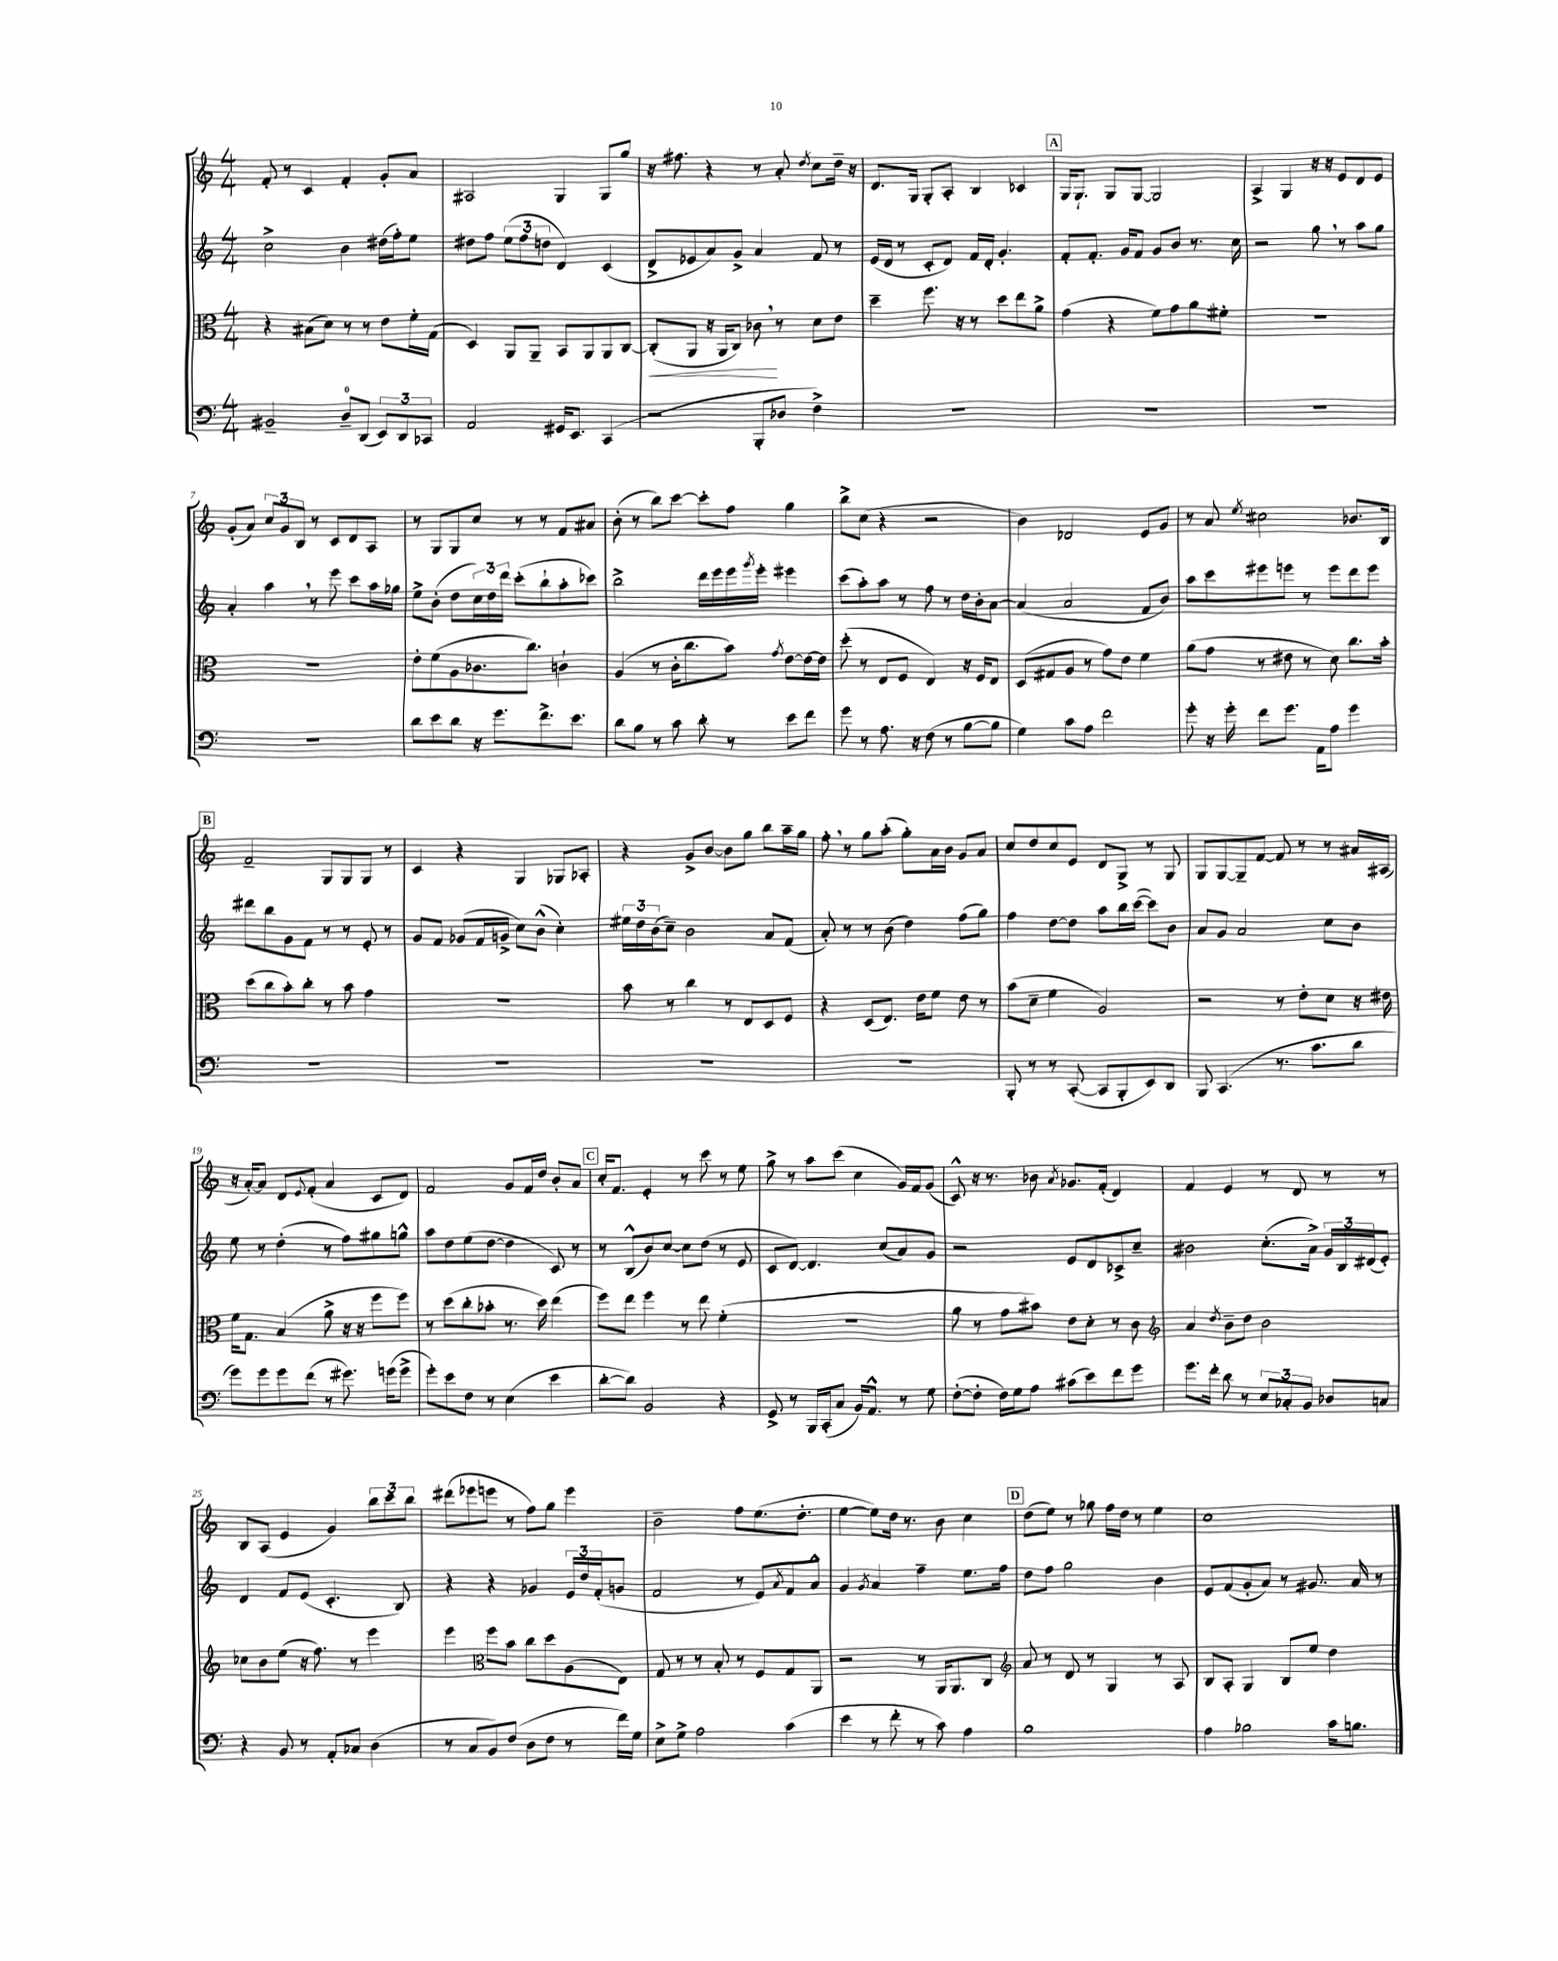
<<
\new StaffGroup <<
\new Staff = "s0" {
    \clef treble \key c \major \numericTimeSignature \time 4/4
    f'8-. r8 c'4 f'4-. g'8-. a'8 |
    ais2 g4 g8 g''8 |
    r16 fis''8. r4 r8 a'8-. \acciaccatura { d''8 } c''8 d''16-- r16 |
    d'8. g16 g8-. a8-. b4 ces'4 |
    \mark \markup { \box "A" } g16 g8.-! g8 g8~ g2 |
    a4-> g4 r16 r16 e'8 d'8 e'8 |
    g'8-.( a'8) \tuplet 3/2 { c''8 g'8 b8 } r8 c'8 d'8 a8 |
    r8 g8 g8 c''8 r8 r8 f'8 ais'8 |
    b'8-.( r8 b''8) c'''8~ c'''8-. f''8 g''4 |
    b''8-> c''8( r4 r2 |
    b'4) des'2 e'8 g'8 |
    r8 a'8 \acciaccatura { e''8 } cis''2 bes'8. b16 |
    \mark \markup { \box "B" } f'2-- g8 g8 g8 r8 |
    c'4 r4 g4 ges8 aes8-. |
    r4 g'8-> b'8~ b'8 g''8 b''8 a''16-- g''16 |
    f''8-. \breathe r8 g''8 a''8-.( g''8-.) a'16 b'16 g'8 a'8 |
    c''8 d''8 c''8 e'8 d'8 g8-> r8 g8 |
    g8 g8~ g8-- f'8~ f'8 r8 r8 ais'16 ais16( |
    r16 a'16~-.) a'8 d'8 \appoggiatura { e'8 } f'8-.( a'4 c'8 d'8) |
    f'2 g'8 f'16 d''16 b'8-. a'8 |
    \mark \markup { \box "C" } c''16-. f'8. e'4-. r8 c'''8 r8 e''8 |
    g''8-> r8 a''8 c'''8( c''4 g'16) f'16 g'8( |
    c'8-^) r16 r8. bes'8 \acciaccatura { a'8 } ges'8. f'16-.( d'4) |
    f'4 e'4 r8 d'8 r8 r8 |
    b8 a8( e'4 g'4) \tuplet 3/2 { b''8 c'''8 b''8 } |
    dis'''8( ees'''8 e'''8 r8 f''8) g''8 e'''4 |
    b'2-- f''8 e''8.( d''8.-. |
    e''4~ e''8) d''16 r8. b'8 c''4 |
    \mark \markup { \box "D" } d''8( e''8) r8 ges''8 f''16 d''16 r8 e''4 |
    c''1 \bar "|." |
}
\new Staff = "s1" {
    \clef treble \key c \major \numericTimeSignature \time 4/4
    c''2-> b'4 dis''16( f''16-.) e''8 |
    dis''8 f''8 \tuplet 3/2 { e''8( f''8 d''8 } d'4) c'4( |
    d'8-> ees'8 a'8) g'8-> a'4 f'8 r8 |
    e'16( d'16 r8 c'8-. d'8) f'16 d'16-. g'4.-. |
    \mark \markup { \box "A" } f'8-. f'8.-. g'16 f'8 g'8 b'8 r8. c''16 |
    r2 g''8 \breathe r8 a''8 g''8 |
    a'4-. a''4 \breathe r8 e'''8 c'''8 a''16 ges''16 |
    e''8-> b'8-.( d''8 \tuplet 3/2 { c''16) d''16 d'''16 } c'''8-.( b''8-! a''8-. ces'''8) |
    b''2-> d'''16 e'''16 e'''16 \acciaccatura { g'''8 } e'''16-. eis'''4 |
    c'''8( a''8-.) a''8 r8 f''8 r8 d''16 b'16-. a'8~ |
    a'4( a'2 f'8 b'8) |
    a''8 c'''8 eis'''8 e'''8 r8 e'''8 d'''8 e'''8 |
    \mark \markup { \box "B" } dis'''8 b''8 g'8 f'8 r8 r8 e'8-. r8 |
    g'8 f'8 ges'8( f'16 g'16-> c''8) b'8-^( c''4-.) |
    \tuplet 3/2 { eis''16 d''16 b'16( } c''8--) b'2 a'8 f'8( |
    a'8-.) r8 r8 b'8( d''4) f''8( g''8) |
    f''4 d''8~ d''8 a''8 b''16 c'''16~( c'''8) b'8 |
    a'8 g'8 a'2 c''8 b'8 |
    e''8 r8 d''4-.( r8 f''8) gis''8 g''8-^ |
    a''8 d''8 e''8( d''8~ d''4 c'8) r8 |
    \mark \markup { \box "C" } r8 b8-^( b'8) c''8~ c''8 d''8( r8 e'8 |
    c'8 d'8~) d'4. c''8( a'8) g'8 |
    r2 e'8 d'8 ces'8-> c''8-- |
    bis'2 c''8.-.( a'16->) \tuplet 3/2 { g'16 b16 dis'16( } e'8-.) |
    d'4 f'8 e'8( c'4.-. b8) |
    r4 r4 ges'4 \tuplet 3/2 { e'16 d''16 f'16-.( } g'8 |
    f'2 r8 e'8) \acciaccatura { a'8 } f'8 a'8-^ |
    g'4 \acciaccatura { g'8 } a'4 f''4-- e''8. f''16 |
    \mark \markup { \box "D" } d''8 f''8 g''2 b'4 |
    e'8 f'8( g'8-. a'8) r8 gis'8. a'16 r8 \bar "|." |
}
\new Staff = "s2" {
    \clef alto \key c \major \numericTimeSignature \time 4/4
    r4 bis8( d'8) r8 r8 e'8 f'16-. g16( |
    d4) a,8 a,8-- b,8 a,8 a,8 c8~ |
    c8-.\<( a,8 r16 a,16 c8) ces'8\! \breathe r8 d'8 e'8 |
    d''4-- f''8. r16 r8 d''8 e''8 a'8-> |
    \mark \markup { \box "A" } g'4( r4 f'8) g'8 a'8 fis'8-. |
    R1 |
    R1 |
    e'8-. f'8( a8 ces'8. c''8.) c'4-! |
    a4( r8 c'16-. c''8. b'8) \acciaccatura { g'8 } e'8~ e'16~ e'16 |
    d''8-.( r8 e8 f8 e4) r16 f16 e8 |
    d8( gis8 a8 r8 g'8) e'8 f'4 |
    a'8( g'8 r8 eis'8 r8 d'8) c''8. b'16-. |
    \mark \markup { \box "B" } d''8( c''8 b'8-.) c''8-. r8 b'8 g'4 |
    R1 |
    b'8 r8 c''4 r8 e8 d8 f8 |
    r4 d8( e8.) e'16 f'8 e'8 r8 |
    b'8( d'8-- f'4 a2) |
    r2 r8 e'8-. d'8 r16 eis'16 |
    f'16 g8. b4( a'8-> r16 r16 f''8 f''8) |
    r8 d''8( c''8-. bes'8-. r8. d''16) e''4( |
    \mark \markup { \box "C" } f''8) e''8 f''4 r8 e''8 f'4-.( |
    R1 |
    a'8 r8 g'8 bis'8) e'8 d'8-. r8 c'8 |
    \clef treble a'4 \acciaccatura { d''8 } b'8-- d''8 b'2 |
    ces''8 b'8 e''8( r16 f''8.) r8 e'''4 |
    e'''4 \clef alto f''8 b'8 c''8 d''8 a8( e8) |
    g8 r8 r8 b8-. r8 f8 g8 a,8 |
    r2 r8 a,16 a,8. c8 |
    \mark \markup { \box "D" } \clef treble a'8 r8 d'8 r8 g4 r8 a8 |
    b8 a8-. g4 b8 e''8 d''4 \bar "|." |
}
\new Staff = "s3" {
    \clef bass \key c \major \numericTimeSignature \time 4/4
    bis,2-- d8-0-- d,8( \tuplet 3/2 { e,8) d,8 ces,8 } |
    a,2 gis,16 e,8. c,4( |
    r2 b,,8-. des8 f4->) |
    R1 |
    \mark \markup { \box "A" } R1 |
    R1 |
    R1 |
    d'8 e'8 d'8 r16 g'8. f'8.-> e'8. |
    d'8 b8 r8 c'8 d'8-. r8 e'8 f'8 |
    g'8 r8 a8. r16 f8( r8 b8~ b8 |
    g4) c'8 a8 f'2 |
    g'8-. r16 g'16-. f'8 g'8. a,16 a8 g'4 |
    \mark \markup { \box "B" } r1 |
    R1 |
    R1 |
    R1 |
    b,,8-. r8 r8 c,8~-.( c,8 b,,8-. e,8) d,8 |
    b,,8 c,4.( r8. c'8. d'8 |
    g'8) g'8 g'8 f'8( r8 gis'8.) g'16( g'8-> |
    g'8-.) e'8 f8 r8 e4( e'4 |
    \mark \markup { \box "C" } d'8~-. d'8) b,2 r4 |
    g,8-> r8 b,,16 c,16-.( c8 b,16) a,8.-^ r8 g8 |
    f8~-.( f8-. f16) g16 a8 cis'8( e'8) f'8 g'8 |
    g'8. f'16-. d'8 r8 \tuplet 3/2 { e8 ces8-. b,8 } des8 c8 |
    r4 b,8 r8 a,8-. ces8 d4( |
    r8 c8 b,8) f8( d8 f8 r8 f'16) g16 |
    e8-> g8-> a2 c'4( |
    e'4 r8 f'8-. r8 c'8) a4 |
    \mark \markup { \box "D" } b1 |
    a4 bes2 c'16 b8. \bar "|." |
}
>>
>>
